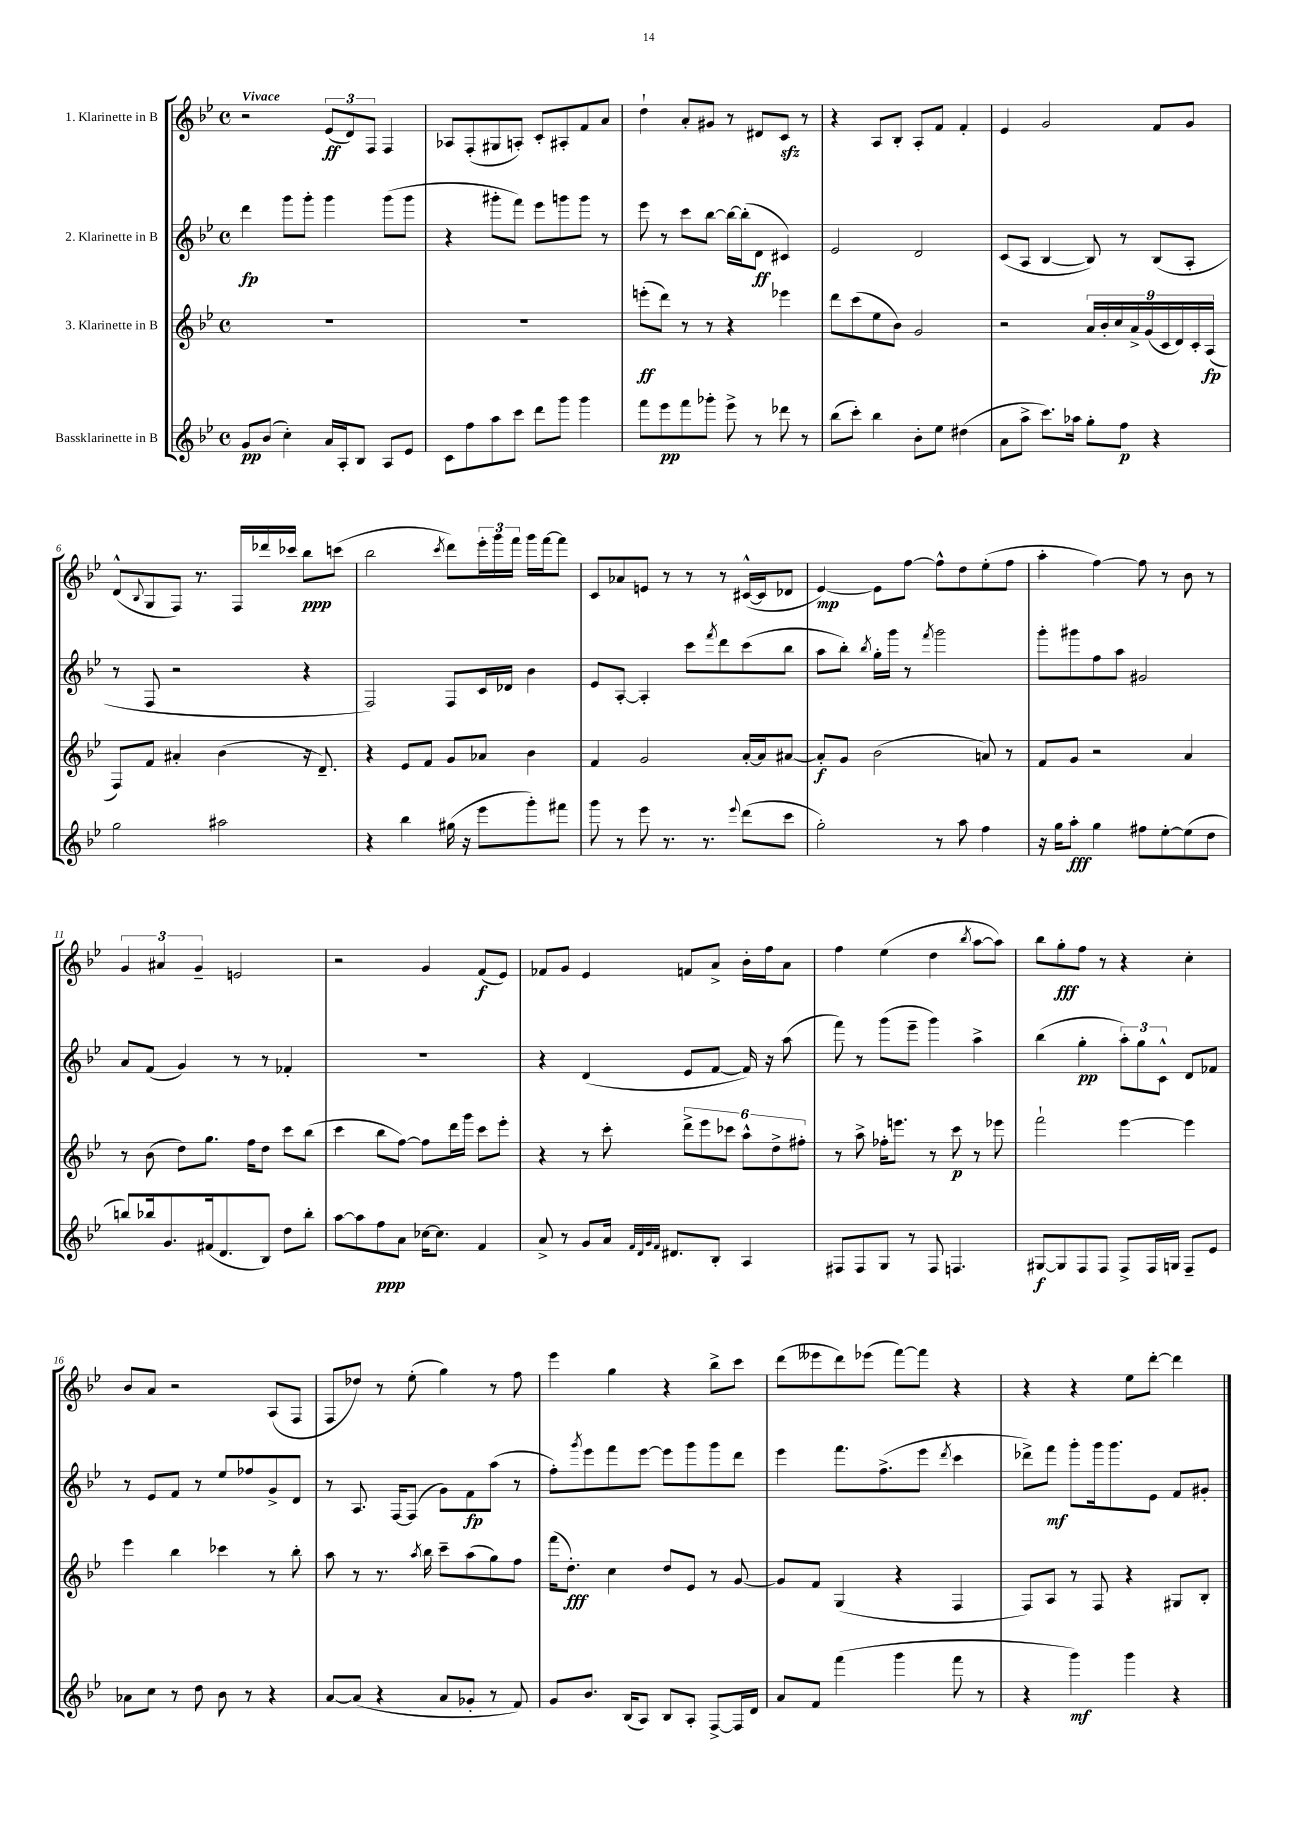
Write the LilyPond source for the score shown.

<<
\new StaffGroup <<
\new Staff = "s0" \with { instrumentName = "1. Klarinette in B" } {
    \clef treble \key bes \major \defaultTimeSignature \time 4/4 \tempo "Vivace"
    r2 \tuplet 3/2 { ees'8\ff( d'8) f8 } f4 |
    aes8 f8-.( gis8 a8-.) c'8-. ais8-. f'8 a'8 |
    d''4-! a'8-. gis'8 r8 dis'8 c'8\sfz r8 |
    r4 a8 bes8-. a8-. f'8 f'4-. |
    ees'4 g'2 f'8 g'8 |
    d'8-^( \appoggiatura { bes8 } g8 f8) r8. f16 des'''16 ces'''16 bes''8\ppp c'''8( |
    bes''2 \acciaccatura { c'''8 } d'''8) \tuplet 3/2 { ees'''16-. g'''16 f'''16 } g'''16 f'''16~ f'''8 |
    c'8 aes'8 e'8 r8 r8 r8 cis'16~-^( cis'16 des'8 |
    ees'4~\mp) ees'8 f''8~ f''8-^ d''8 ees''8-.( f''8 |
    a''4-. f''4~) f''8 r8 bes'8 r8 |
    \tuplet 3/2 { g'4 ais'4 g'4-- } e'2 |
    r2 g'4 f'8\f( ees'8) |
    fes'8 g'8 ees'4 f'8 a'8-> bes'16-. f''16 a'8 |
    f''4 ees''4( d''4 \acciaccatura { bes''8 } a''8~ a''8) |
    bes''8 g''8-.\fff f''8 r8 r4 c''4-. |
    bes'8 a'8 r2 a8( f8 |
    f8 des''8) r8 ees''8-.( g''4) r8 f''8 |
    ees'''4 g''4 r4 bes''8-> c'''8 |
    d'''8( eeses'''8 d'''8) ees'''8( f'''8~) f'''8 r4 |
    r4 r4 ees''8 d'''8~-. d'''4 \bar "|." |
}
\new Staff = "s1" \with { instrumentName = "2. Klarinette in B" } {
    \clef treble \key bes \major \defaultTimeSignature \time 4/4
    d'''4\fp g'''8 g'''8-. g'''4 g'''8( g'''8 |
    r4 gis'''8-. f'''8) ees'''8 g'''8 g'''8 r8 |
    ees'''8 r8 c'''8 bes''8~ bes''16~ bes''16-.( d'8\ff cis'4) |
    ees'2 d'2 |
    c'8( a8 bes4~ bes8) r8 bes8( a8-. |
    r8 f8 r2 r4 |
    f2) f8 c'16 des'16 bes'4 |
    ees'8 a8~-. a4-. c'''8 \acciaccatura { f'''8 } d'''8 c'''8( bes''8 |
    a''8 bes''8-.) \acciaccatura { bes''8 } g''16-. g'''16 r8 \acciaccatura { f'''8 } g'''2 |
    g'''8-. gis'''8 f''8 a''8 gis'2 |
    a'8 f'8( g'4) r8 r8 fes'4-. |
    R1 |
    r4 d'4( ees'8 f'8~ f'16) r16 a''8( |
    f'''8) r8 g'''8( ees'''8-- g'''4) a''4-> |
    bes''4( g''4-.\pp \tuplet 3/2 { a''8-.) g''8 c'8-^ } d'8 fes'8 |
    r8 ees'8 f'8 r8 ees''8 fes''8 g'8-> d'8 |
    r8 a8. f16~ f8( g'8) f'8\fp a''8( r8 |
    f''8-.) \acciaccatura { g'''8 } ees'''8 f'''8 ees'''8~ ees'''8 g'''8 g'''8 d'''8 |
    ees'''4 f'''8. f''8.->( ees'''8 \acciaccatura { d'''8 } c'''4 |
    des'''8->) f'''8\mf g'''8-. g'''16 g'''8. ees'8 f'8 gis'8-. \bar "|." |
}
\new Staff = "s2" \with { instrumentName = "3. Klarinette in B" } {
    \clef treble \key bes \major \defaultTimeSignature \time 4/4
    R1 |
    R1 |
    e'''8-.\ff( d'''8) r8 r8 r4 ees'''4 |
    d'''8 c'''8( ees''8 bes'8) g'2 |
    r2 \tuplet 9/8 { a'16 bes'16-. c''16 a'16-> g'16( c'16 d'16) c'16-. a16\fp( } |
    f8) f'8 ais'4-. bes'4( r16 d'8.--) |
    r4 ees'8 f'8 g'8 aes'8 bes'4 |
    f'4 g'2 a'16~-. a'16 ais'8~ |
    ais'8-.\f g'8 bes'2( a'8) r8 |
    f'8 g'8 r2 a'4 |
    r8 bes'8( d''8) g''8. f''16 d''8 c'''8 bes''8( |
    c'''4 bes''8 f''8~) f''8 d'''16 g'''16 c'''8 ees'''8-. |
    r4 r8 c'''8-. \tuplet 6/4 { d'''8-> ees'''8 ces'''8 a''8-^ d''8-> fis''8-. } |
    r8 a''8-> fes''16-. e'''8. r8 c'''8\p r8 ees'''8 |
    f'''2-! ees'''4~ ees'''4 |
    ees'''4 bes''4 ces'''4 r8 bes''8-. |
    a''8 r8 r8. \acciaccatura { a''8 } bes''16 c'''8-- a''8( g''8) f''8 |
    f'''16( d''8.-.\fff) c''4 d''8 ees'8 r8 g'8~ |
    g'8 f'8 g4( r4 f4 |
    f8) a8 r8 f8 r4 gis8 bes8-. \bar "|." |
}
\new Staff = "s3" \with { instrumentName = "Bassklarinette in B" } {
    \clef treble \key bes \major \defaultTimeSignature \time 4/4
    g'8\pp bes'8( c''4-.) a'16 a16-. bes8 a8 ees'8 |
    c'8 f''8 a''8 c'''8 d'''8 g'''8 g'''4 |
    f'''8 ees'''8\pp f'''8 ges'''8-. ees'''8-> r8 des'''8 r8 |
    bes''8( c'''8-.) bes''4 bes'8-. ees''8 dis''4( |
    a'8 a''8-> c'''8.) aes''16 g''8-. f''8\p r4 |
    g''2 ais''2 |
    r4 bes''4 gis''16( r16 ees'''8 g'''8-.) fis'''8 |
    g'''8 r8 ees'''8 r8. r8. \appoggiatura { ees'''8 } d'''8( c'''8 |
    g''2-.) r8 a''8 f''4 |
    r16 g''16 a''8-.\fff g''4 fis''8 ees''8~-. ees''8( d''8 |
    b''8) bes''16 g'8. fis'16( d'8. bes8) d''8 bes''8-. |
    a''8~ a''8 f''8\ppp a'8 ces''16~ ces''8. f'4 |
    a'8-> r8 g'8 a'16 \grace { f'32 d'32 g'32 f'32 } dis'8. bes8-. a4 |
    fis8 fis8 g8 r8 fis8 f4. |
    gis8~\f gis8 f8 f8 f8-> f16 g16 f8-- ees'8 |
    aes'8 c''8 r8 d''8 bes'8 r8 r4 |
    a'8~ a'8( r4 a'8 ges'8-. r8 f'8) |
    g'8 bes'8. bes16( a8) bes8 a8-. f8~-> f16 d'16 |
    a'8 f'8 f'''4( g'''4 f'''8 r8 |
    r4 g'''4\mf) g'''4 r4 \bar "|." |
}
>>
>>
